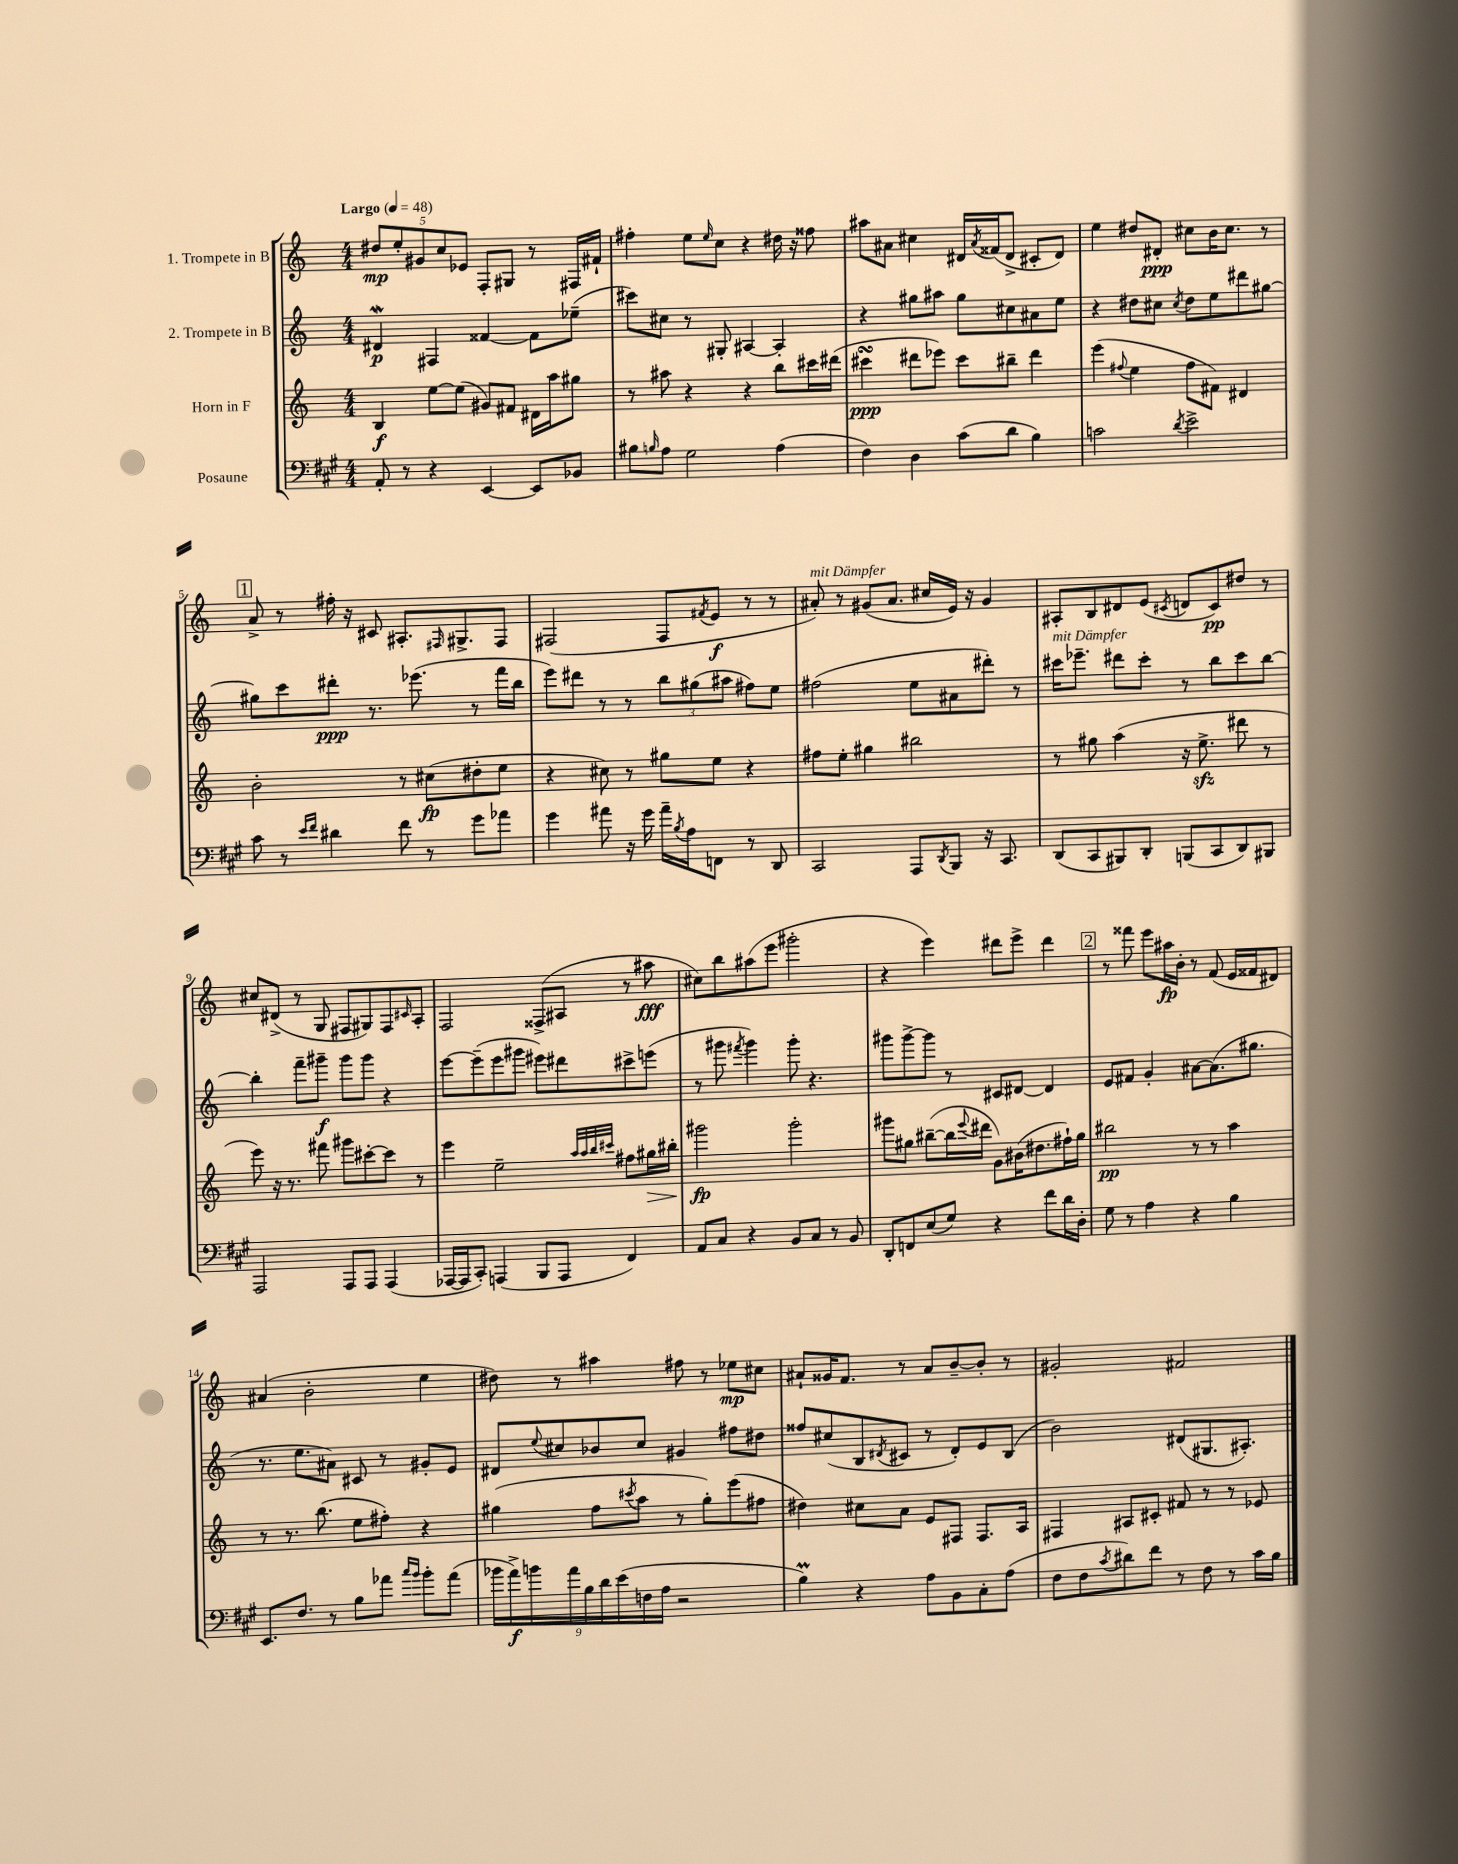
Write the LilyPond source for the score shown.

<<
\new StaffGroup <<
\new Staff = "s0" \with { instrumentName = "1. Trompete in B" } {
    \clef treble \key c \major \numericTimeSignature \time 4/4 \tempo "Largo" 4 = 48
    \tuplet 5/4 { dis''8\mp e''8-. gis'8 c''8 ees'8 } f8-. gis8 r8 fis16 fis'16-! |
    fis''4-. e''8 \grace { e''16 } c''8 r4 dis''16 r16 fisis''8 |
    ais''8 ais'8 cis''4 dis'16 \acciaccatura { ais'8 } fisis'16( dis'8-> cis'8-. dis'8) |
    e''4 dis''8 dis'8-.\ppp cis''8 b'16 cis''8. r8 |
    \mark \markup { \box "1" } a'8-> r8 fis''16-. r16 cis'8 ais8.-. \grace { fis16 } gis8.-> fis8 |
    fis2( fis8 \acciaccatura { fis'8 } e'8\f r8 r8 |
    ais'8-.^\markup { \italic "mit Dämpfer" }) r8 gis'8( ais'8. cis''16 e'16) r16 gis'4 |
    ais8-. b8 dis'8 e'8( \acciaccatura { cis'8 } d'8 cis'8\pp) dis''8 r8 |
    cis''8 dis'8->( r8 g8 fis8 gis8) fis8 \grace { cis'16 } a8-. |
    f2 fisis8->( ais8 r8 ais''8\fff |
    cis''8) b''8 ais''8( e'''8 gis'''2-. |
    r4 e'''4) dis'''8 e'''8-> dis'''4 |
    \mark \markup { \box "2" } r8 fisis'''8 e'''8 ais''16\fp b'16-. r8 f'8( e'16 fisis'16 dis'8) |
    ais'4( b'2-. e''4 |
    dis''8) r8 ais''4 fis''8 r8 ees''8\mp cis''8 |
    ais'8-! gisis'16 f'8. r8 ais'8 b'8~-- b'8-. r8 |
    gis'2-. fis'2 \bar "|." |
}
\new Staff = "s1" \with { instrumentName = "2. Trompete in B" } {
    \clef treble \key c \major \numericTimeSignature \time 4/4
    dis'4\mordent\p fis4 fisis'4~ fisis'8 ees''8--( |
    cis'''8) cis''8 r8 gis8-. ais4~ ais4-. |
    r4 gis''8 ais''8 gis''8 cis''8 ais'8 e''8 |
    r4 dis''8 cis''8 \acciaccatura { cis''8 } dis''8 e''8 dis'''8 gis''8~ |
    \mark \markup { \box "1" } gis''8 c'''8 dis'''8-.\ppp r8. ees'''8.( r8 f'''16 b''16 |
    e'''8) dis'''8 r8 r8 \tuplet 3/2 { b''8 gis''8( ais''8 } fis''8) e''8 |
    fis''2( e''8 ais'8 dis'''8-.) r8 |
    cis'''16^\markup { \italic "mit Dämpfer" } ees'''8.-- dis'''8 cis'''8-. r8 b''8 cis'''8 b''8~ |
    b''4-. f'''8-- gis'''8--\f gis'''8 gis'''8 r4 |
    e'''8~ e'''8--( e'''8 gis'''8 eis'''8) dis'''8 cis'''8-> e'''8( |
    r8 gis'''8 \acciaccatura { fis'''8 } gis'''4) gis'''8-. r4. |
    gis'''8 gis'''8~-> gis'''8 r8 cis'8 dis'8~ dis'4 |
    \mark \markup { \box "2" } e'8 fis'8 g'4-. ais'8~ ais'8.( gis''8. |
    r8. e''8. ais'8) cis'8 r8 gis'8-. e'8 |
    dis'8 \appoggiatura { e''8 } cis''8 bes'8 cis''8 gis'4 fis''8 dis''8 |
    fisis''8 cis''8( b8 \acciaccatura { dis'8 } cis'8 r8 dis'8-.) e'8 b8( |
    b'2) dis'8( gis8. ais8.-.) \bar "|." |
}
\new Staff = "s2" \with { instrumentName = "Horn in F" } {
    \clef treble \key c \major \numericTimeSignature \time 4/4
    b4\f e''8~ e''8( gis'8) fis'8 dis'16 a''16 gis''8 |
    r8 ais''8 r4 r4 b''8 cis'''16 dis'''16( |
    cis'''4\turn\ppp dis'''8 ees'''8) cis'''8 bis''8-- dis'''4 |
    e'''4( \appoggiatura { fis''8 } e''4 fis''8 fis'8) dis'4 |
    \mark \markup { \box "1" } b'2-. r8 cis''8\fp( dis''8-. e''8 |
    r4 cis''8) r8 gis''8 e''8 r4 |
    fis''8 e''8-. gis''4 bis''2 |
    r8 gis''8 a''4( r16 e''8.->\sfz dis'''8 r8 |
    e'''8) r16 r8. fis'''8 gis'''8 cis'''8~-. cis'''8 r8 |
    e'''4 e''2-- \grace { a''32 a''32 b''32 cis'''32 } fis''8 gis''16\> bis''16-. |
    gis'''2\fp\! gis'''2-. |
    gis'''8 gis''8 bis''8~--( bis''16 \appoggiatura { e'''8 } dis'''16 g'8) bis'16( dis''8. fis''16-!) gis''16 |
    \mark \markup { \box "2" } bis''2\pp r8 r8 a''4 |
    r8 r8. b''8.( e''8 fis''8-.) r4 |
    gis''4( f''8 \acciaccatura { cis'''8 } a''8 r8 gis''8-.) e'''8( fis''8 |
    dis''4) cis''8 a'8 e'8 fis8 fis8. a16 |
    fis4 ais8 cis'8-. fis'8 r8 r8 ees'8 \bar "|." |
}
\new Staff = "s3" \with { instrumentName = "Posaune" } {
    \clef bass \key a \major \numericTimeSignature \time 4/4
    a,8-. r8 r4 e,4~ e,8 bes,8 |
    bis8 \grace { b16 } a8 gis2 a4( |
    fis4) d4 cis'8( d'8 b4) |
    c'2 \acciaccatura { d'8 } e'2-> |
    \mark \markup { \box "1" } cis'8 r8 \grace { e'16 fis'16 } dis'4 fis'8 r8 gis'8 aes'8 |
    gis'4 ais'8 r16 gis'16 ais'16-- \acciaccatura { b8 } a16 f,8 r8 d,8 |
    cis,2 a,,8 \acciaccatura { d,8 } b,,8 r16 cis,8. |
    d,8( cis,8 bis,,8) d,8-. b,,8( cis,8 d,8) bis,,8 |
    a,,2 a,,8 a,,8 a,,4( |
    aes,,16~ aes,,16 cis,8-.) a,,4( b,,8 a,,8 fis,4) |
    a,8 cis8 r4 b,8 cis8 r8 b,8 |
    d,8-. f,8 e8( gis8) r4 fis'8 d'16 d16-. |
    \mark \markup { \box "2" } gis8 r8 a4 r4 b4 |
    e,8. fis8. r8 b8 aes'8 \grace { cis''16 b'16 } b'8-. aes'8( |
    \tuplet 9/8 { bes'16 a'16->\f) b'16 a'16 b16 d'16 e'16( f16 a16 } r2 |
    b4\prall) r4 a8 b,8 cis8-. a8( |
    fis8 fis8 \acciaccatura { cis'8 } dis'8) fis'8 r8 fis8 r8 cis'16 b16 \bar "|." |
}
>>
>>
